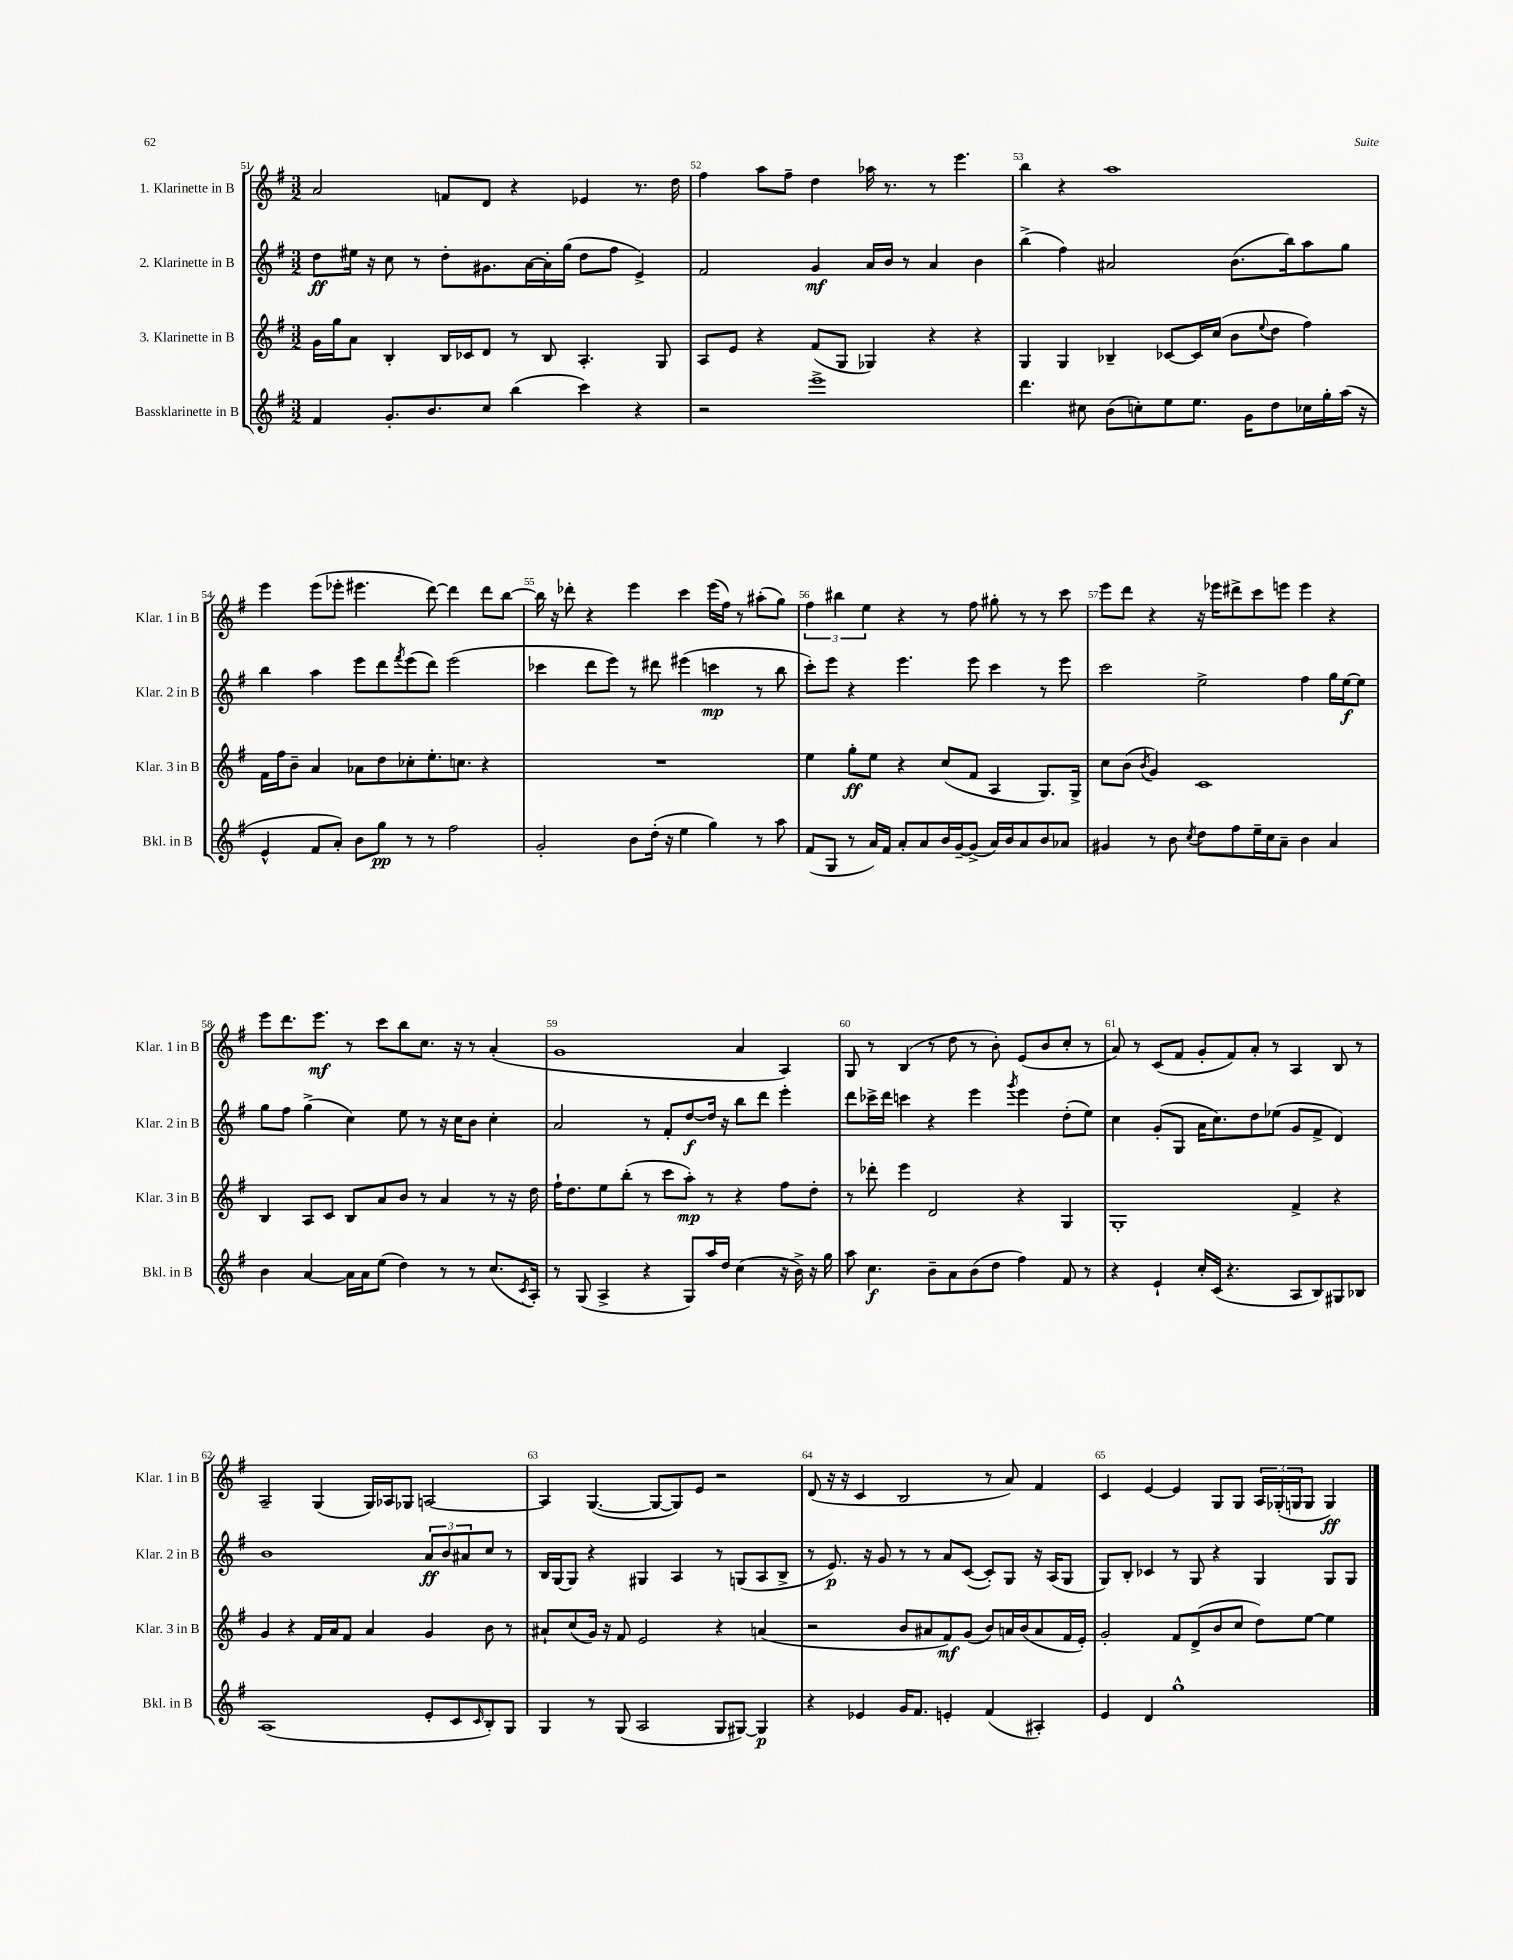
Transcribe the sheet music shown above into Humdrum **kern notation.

**kern	**dynam	**kern	**dynam	**kern	**dynam	**kern	**dynam
*part4	*part4	*part3	*part3	*part2	*part2	*part1	*part1
*staff4	*staff4	*staff3	*staff3	*staff2	*staff2	*staff1	*staff1
*I"Bassklarinette in B	*	*I"3. Klarinette in B	*	*I"2. Klarinette in B	*	*I"1. Klarinette in B	*
*I'Bkl. in B	*	*I'Klar. 3 in B	*	*I'Klar. 2 in B	*	*I'Klar. 1 in B	*
*clefG2	*	*clefG2	*	*clefG2	*	*clefG2	*
*k[f#]	*	*k[f#]	*	*k[f#]	*	*k[f#]	*
*M3/2	*	*M3/2	*	*M3/2	*	*M3/2	*
=51	=51	=51	=51	=51	=51	=51	=51
4f#/	.	16g\LL	.	8dd\L	ff	2a/	.
.	.	16gg\J	.	.	.	.	.
.	.	8a\J	.	16ee#X\Jk	.	.	.
.	.	.	.	16r	.	.	.
8.g'/L	.	4B'/	.	8cc\	.	.	.
.	.	.	.	8r	.	.	.
8.b/	.	.	.	.	.	.	.
.	.	16B/LL	.	8dd'\L	.	8fn/L	.
.	.	16c-X/J	.	.	.	.	.
8cc/J	.	8d/J	.	8.g#X\	.	8d/J	.
(4bb\	.	8r	.	.	.	4r	.
.	.	.	.	[16a\L	.	.	.
.	.	8B/	.	16a'\]	.	.	.
.	.	.	.	(16gg\JJ	.	.	.
4ccc\)	.	4.A'/	.	8dd\L	.	4e-X/	.
.	.	.	.	8ff#\J	.	.	.
4r	.	.	.	4e^/)	.	8.r	.
.	.	8G/	.	.	.	.	.
.	.	.	.	.	.	16dd\	.
=52	=52	=52	=52	=52	=52	=52	=52
2r	.	8A/L	.	2f#/	.	4ff#\	.
.	.	8e/J	.	.	.	.	.
.	.	4r	.	.	.	8aa\L	.
.	.	.	.	.	.	8ff#~\J	.
1eee^	.	(8f#/L	.	4g/	mf	4dd\	.
.	.	8G/J	.	.	.	.	.
.	.	4G-X/)	.	16a/LL	.	16aa-X\	.
.	.	.	.	16b/JJ	.	8.r	.
.	.	.	.	8r	.	.	.
.	.	4r	.	4a/	.	8r	.
.	.	.	.	.	.	4.eee\	.
.	.	4r	.	4b\	.	.	.
=53	=53	=53	=53	=53	=53	=53	=53
4.ddd\	.	4G/	.	(4bb^\	.	4bb\	.
.	.	4G/	.	4ff#\)	.	4r	.
8cc#X\	.	.	.	.	.	.	.
(8b\L	.	4B-X~/	.	2a#X/	.	1aa	.
8ccn'\)	.	.	.	.	.	.	.
8ee\	.	[8c-X/L	.	.	.	.	.
8.ee\J	.	16c-/L]	.	.	.	.	.
.	.	(16cc/JJ	.	.	.	.	.
.	.	8b\L	.	(8.b\L	.	.	.
16g\KL	.	.	.	.	.	.	.
.	.	8qqee/	.	.	.	.	.
8dd\	.	8dd\J	.	.	.	.	.
.	.	.	.	16bb\k)	.	.	.
16cc-X\L	.	4ff#\)	.	8aa\	.	.	.
16gg'\	.	.	.	.	.	.	.
(16aa\JJ	.	.	.	8gg\J	.	.	.
16r	.	.	.	.	.	.	.
!!LO:LB:g=z
=54	=54	=54	=54	=54	=54	=54	=54
4e^^/	.	16f#\LL	.	4bb\	.	4eee\	.
.	.	16ff#\J	.	.	.	.	.
.	.	8b~\J	.	.	.	.	.
8f#/L	.	4a/	.	4aa\	.	(8eee\L	.
8a'/J)	.	.	.	.	.	8eee-X'\J	.
8b\L	.	8a-X\L	.	8eee\L	.	4.eee#X\	.
8gg\J	pp	8dd\	.	8ddd\	.	.	.
.	.	.	.	8qfff#/	.	.	.
8r	.	8cc-X'\	.	(8eee\	.	.	.
8r	.	8.ee'\	.	8ddd\J)	.	[8ddd\)	.
2ff#\	.	.	.	(2eee\	.	4ddd\]	.
.	.	8.ccn\J	.	.	.	.	.
.	.	4r	.	.	.	8ddd\L	.
.	.	.	.	.	.	[8bb\J	.
=55	=55	=55	=55	=55	=55	=55	=55
2g'/	.	1.r	.	4ccc-X\	.	16bb\]	.
.	.	.	.	.	.	16r	.
.	.	.	.	.	.	8ddd-X'\	.
.	.	.	.	8ddd\L	.	4r	.
.	.	.	.	8eee\J)	.	.	.
8b\L	.	.	.	8r	.	4eee\	.
(16dd'\Jk	.	.	.	8ddd#X\	.	.	.
16r	.	.	.	.	.	.	.
4ee\	.	.	.	(4eee#X\	.	4ccc\	.
4gg\)	.	.	.	4cccn\	mp	(16eee\LL	.
.	.	.	.	.	.	16ff#\JJ)	.
.	.	.	.	.	.	8r	.
8r	.	.	.	8r	.	(8aa#X'\L	.
8aa\	.	.	.	8bb\	.	8gg\J)	.
=56	=56	=56	=56	=56	=56	=56	=56
(8f#/L	.	4ee\	.	8ccc'\L)	.	6ff#\	.
8G/J	.	.	.	8eee\J	.	.	.
.	.	.	.	.	.	6bb#X\	.
8r	.	8gg'\L	ff	4r	.	.	.
.	.	.	.	.	.	6ee\	.
16a/LL)	.	8ee\J	.	.	.	.	.
16f#/JJ	.	.	.	.	.	.	.
8a'/L	.	4r	.	4.eee\	.	4r	.
8a/	.	.	.	.	.	.	.
16b/L	.	(8cc/L	.	.	.	8r	.
[16g~/J	.	.	.	.	.	.	.
(8g^/J]	.	8f#/J	.	8eee\	.	8ff#\	.
16a/LL)	.	4A/	.	4ccc\	.	8gg#X'\	.
16b/J	.	.	.	.	.	.	.
8a/	.	.	.	.	.	8r	.
8b/	.	8.G/L)	.	8r	.	8r	.
8a-X/J	.	.	.	8eee\	.	8ccc\	.
.	.	16G^/Jk	.	.	.	.	.
=57	=57	=57	=57	=57	=57	=57	=57
4g#X/	.	8cc\L	.	2ccc\	.	8eee\L	.
.	.	(8b\J	.	.	.	8ddd\J	.
.	.	8qb/	.	.	.	.	.
8r	.	4g/)	.	.	.	4r	.
8b\	.	.	.	.	.	.	.
8qcc/	.	.	.	.	.	.	.
8dd\L	.	1c	.	2ee^\	.	16r	.
.	.	.	.	.	.	16eee-X\KL	.
8ff#\	.	.	.	.	.	8ddd#X^\	.
16ee~\L	.	.	.	.	.	8ccc\	.
16cc\J	.	.	.	.	.	.	.
8a~\J	.	.	.	.	.	8eeen\J	.
4b\	.	.	.	4ff#\	.	4eee\	.
4a/	.	.	.	16gg\LL	.	4r	.
.	.	.	.	[16ee\J	f	.	.
.	.	.	.	8ee\J]	.	.	.
!!LO:LB:g=z
=58	=58	=58	=58	=58	=58	=58	=58
4b\	.	4B/	.	8gg\L	.	8eee\L	.
.	.	.	.	8ff#\J	.	8.ddd\	.
[4a/	.	8A/L	.	(4gg^\	.	.	.
.	.	.	.	.	.	8.eee\J	mf
.	.	8c/J	.	.	.	.	.
16a\LL]	.	8B/L	.	4cc\)	.	8r	.
16a\J	.	.	.	.	.	.	.
(8ee\J	.	8a/	.	.	.	8ccc\L	.
4dd\)	.	8b/J	.	8ee\	.	8bb\	.
.	.	8r	.	8r	.	8.cc\J	.
8r	.	4a/	.	16r	.	.	.
.	.	.	.	16cc\KL	.	16r	.
8r	.	.	.	8b\J	.	8r	.
(8.cc/L	.	8r	.	4cc'\	.	(4a'/	.
.	.	16r	.	.	.	.	.
8qc/	.	.	.	.	.	.	.
16A'/Jk)	.	16dd\	.	.	.	.	.
=59	=59	=59	=59	=59	=59	=59	=59
8r	.	16ff#`\KL	.	2a/	.	1g	.
.	.	8.dd\	.	.	.	.	.
(8G/	.	.	.	.	.	.	.
4A^/	.	8ee\	.	.	.	.	.
.	.	(8bb'\J	.	.	.	.	.
4r	.	8r	.	8r	.	.	.
.	.	8ccc\L	.	8f#'/L	.	.	.
8G/L)	.	8aa'\J)	mp	[8dd/	f	.	.
16aa/L	.	8r	.	16dd/Jk]	.	.	.
16dd/JJ	.	.	.	16r	.	.	.
(4cc\	.	4r	.	8bb\L	.	4a/	.
.	.	.	.	8ddd\J	.	.	.
16r	.	8ff#\L	.	4eee'\	.	4A/)	.
16b^\)	.	.	.	.	.	.	.
16r	.	8dd'\J	.	.	.	.	.
16gg\	.	.	.	.	.	.	.
=60	=60	=60	=60	=60	=60	=60	=60
8aa\	.	8r	.	8ddd\L	.	8G/	.
4.cc\	f	8ddd-X'\	.	16ccc-X^\L	.	8r	.
.	.	.	.	16ddd\JJ	.	.	.
.	.	4eee\	.	4cccn\	.	(4B/	.
8b~\L	.	2d/	.	4r	.	8r	.
8a\	.	.	.	.	.	8dd\	.
(8b\	.	.	.	4eee\	.	8r	.
8dd\J	.	.	.	.	.	8b'\)	.
.	.	.	.	8qggg/	.	.	.
4ff#\)	.	4r	.	4eee\	.	(8e/L	.
.	.	.	.	.	.	8b/	.
8f#/	.	4G/	.	(8dd'\L	.	8cc'/J	.
8r	.	.	.	8ee\J)	.	8r	.
=61	=61	=61	=61	=61	=61	=61	=61
4r	.	1G'	.	4cc\	.	8a/)	.
.	.	.	.	.	.	8r	.
4e`/	.	.	.	(8g'/L	.	(8c/L	.
.	.	.	.	8G/J	.	8f#/J	.
16cc'/LL	.	.	.	16a\KL	.	8g'/L	.
(16c/JJ	.	.	.	8.cc\)	.	.	.
4.r	.	.	.	.	.	8f#/)	.
.	.	.	.	8dd\	.	8a'/J	.
.	.	.	.	(8ee-X\J	.	8r	.
8A/L	.	4f#^/	.	8g/L	.	4A/	.
8B/)	.	.	.	8f#^/J	.	.	.
8G#X/	.	4r	.	4d/)	.	8B/	.
8B-X/J	.	.	.	.	.	8r	.
!!LO:LB:g=z
=62	=62	=62	=62	=62	=62	=62	=62
(1A	.	4g/	.	1b	.	2A~/	.
.	.	4r	.	.	.	.	.
.	.	16f#/LL	.	.	.	(4G/	.
.	.	16a/J	.	.	.	.	.
.	.	8f#/J	.	.	.	.	.
.	.	4a/	.	.	.	16G/LL)	.
.	.	.	.	.	.	16A-X/J	.
.	.	.	.	.	.	8G-X/J	.
8e'/L	.	4g/	.	12a/L	ff	[2An/	.
.	.	.	.	12b/	.	.	.
8c/	.	.	.	.	.	.	.
.	.	.	.	12a#X/	.	.	.
16qqc/	.	.	.	.	.	.	.
8B'/)	.	8b\	.	8cc/J	.	.	.
8G/J	.	8r	.	8r	.	.	.
=63	=63	=63	=63	=63	=63	=63	=63
4G/	.	8a#X`/L	.	16B/LL	.	4A/]	.
.	.	.	.	[16G/J	.	.	.
.	.	(8cc/	.	8G/J]	.	.	.
8r	.	16g/Jk)	.	4r	.	([4.G/	.
.	.	16r	.	.	.	.	.
(8G/	.	8f#/	.	.	.	.	.
2A/	.	2e/	.	4G#X/	.	.	.
.	.	.	.	.	.	8G/L_	.
.	.	.	.	4A/	.	8G/])	.
.	.	.	.	.	.	8e/J	.
8G/L	.	4r	.	8r	.	2r	.
[8G#X/J)	.	.	.	(8Gn/L	.	.	.
4G#/]	p	(4an/	.	8A/	.	.	.
.	.	.	.	8B^/J	.	.	.
=64	=64	=64	=64	=64	=64	=64	=64
4r	.	2r	.	8r	.	(8d/	.
.	.	.	.	8.e/)	p	16r	.
.	.	.	.	.	.	16r	.
4e-X/	.	.	.	.	.	4c/	.
.	.	.	.	16r	.	.	.
.	.	.	.	8g/	.	.	.
16g/KL	.	8b/L	.	8r	.	2B/	.
8.f#/J	.	.	.	.	.	.	.
.	.	8a#X/	.	8r	.	.	.
4en'/	.	8f#/)	mf	8a/L	.	.	.
.	.	(8g/J	.	([8c/J	.	.	.
(4f#/	.	8b/L)	.	8c'/L])	.	8r	.
.	.	16an/L	.	8G/J	.	8a/)	.
.	.	(16b/J	.	.	.	.	.
4A#X'/)	.	8a/	.	16r	.	4f#/	.
.	.	.	.	(16A/KL	.	.	.
.	.	16f#/L	.	8G/J	.	.	.
.	.	16e'/JJ)	.	.	.	.	.
=65	=65	=65	=65	=65	=65	=65	=65
4e/	.	2g'/	.	8G/L)	.	4c/	.
.	.	.	.	8B'/J	.	.	.
4d/	.	.	.	4c-X/	.	[4e/	.
1gg^^	.	8f#/L	.	8r	.	4e/]	.
.	.	(8d^/	.	8G/	.	.	.
.	.	8b/	.	4r	.	8G/L	.
.	.	8cc/J	.	.	.	8G/J	.
.	.	8dd\L)	.	4G/	.	24A/LL	.
.	.	.	.	.	.	(24G-X'/	.
.	.	.	.	.	.	24Gn/J	.
.	.	[8ee\J	.	.	.	8G/J	.
.	.	4ee\]	.	8G/L	.	4G/)	ff
.	.	.	.	8G/J	.	.	.
==	==	==	==	==	==	==	==
*-	*-	*-	*-	*-	*-	*-	*-
